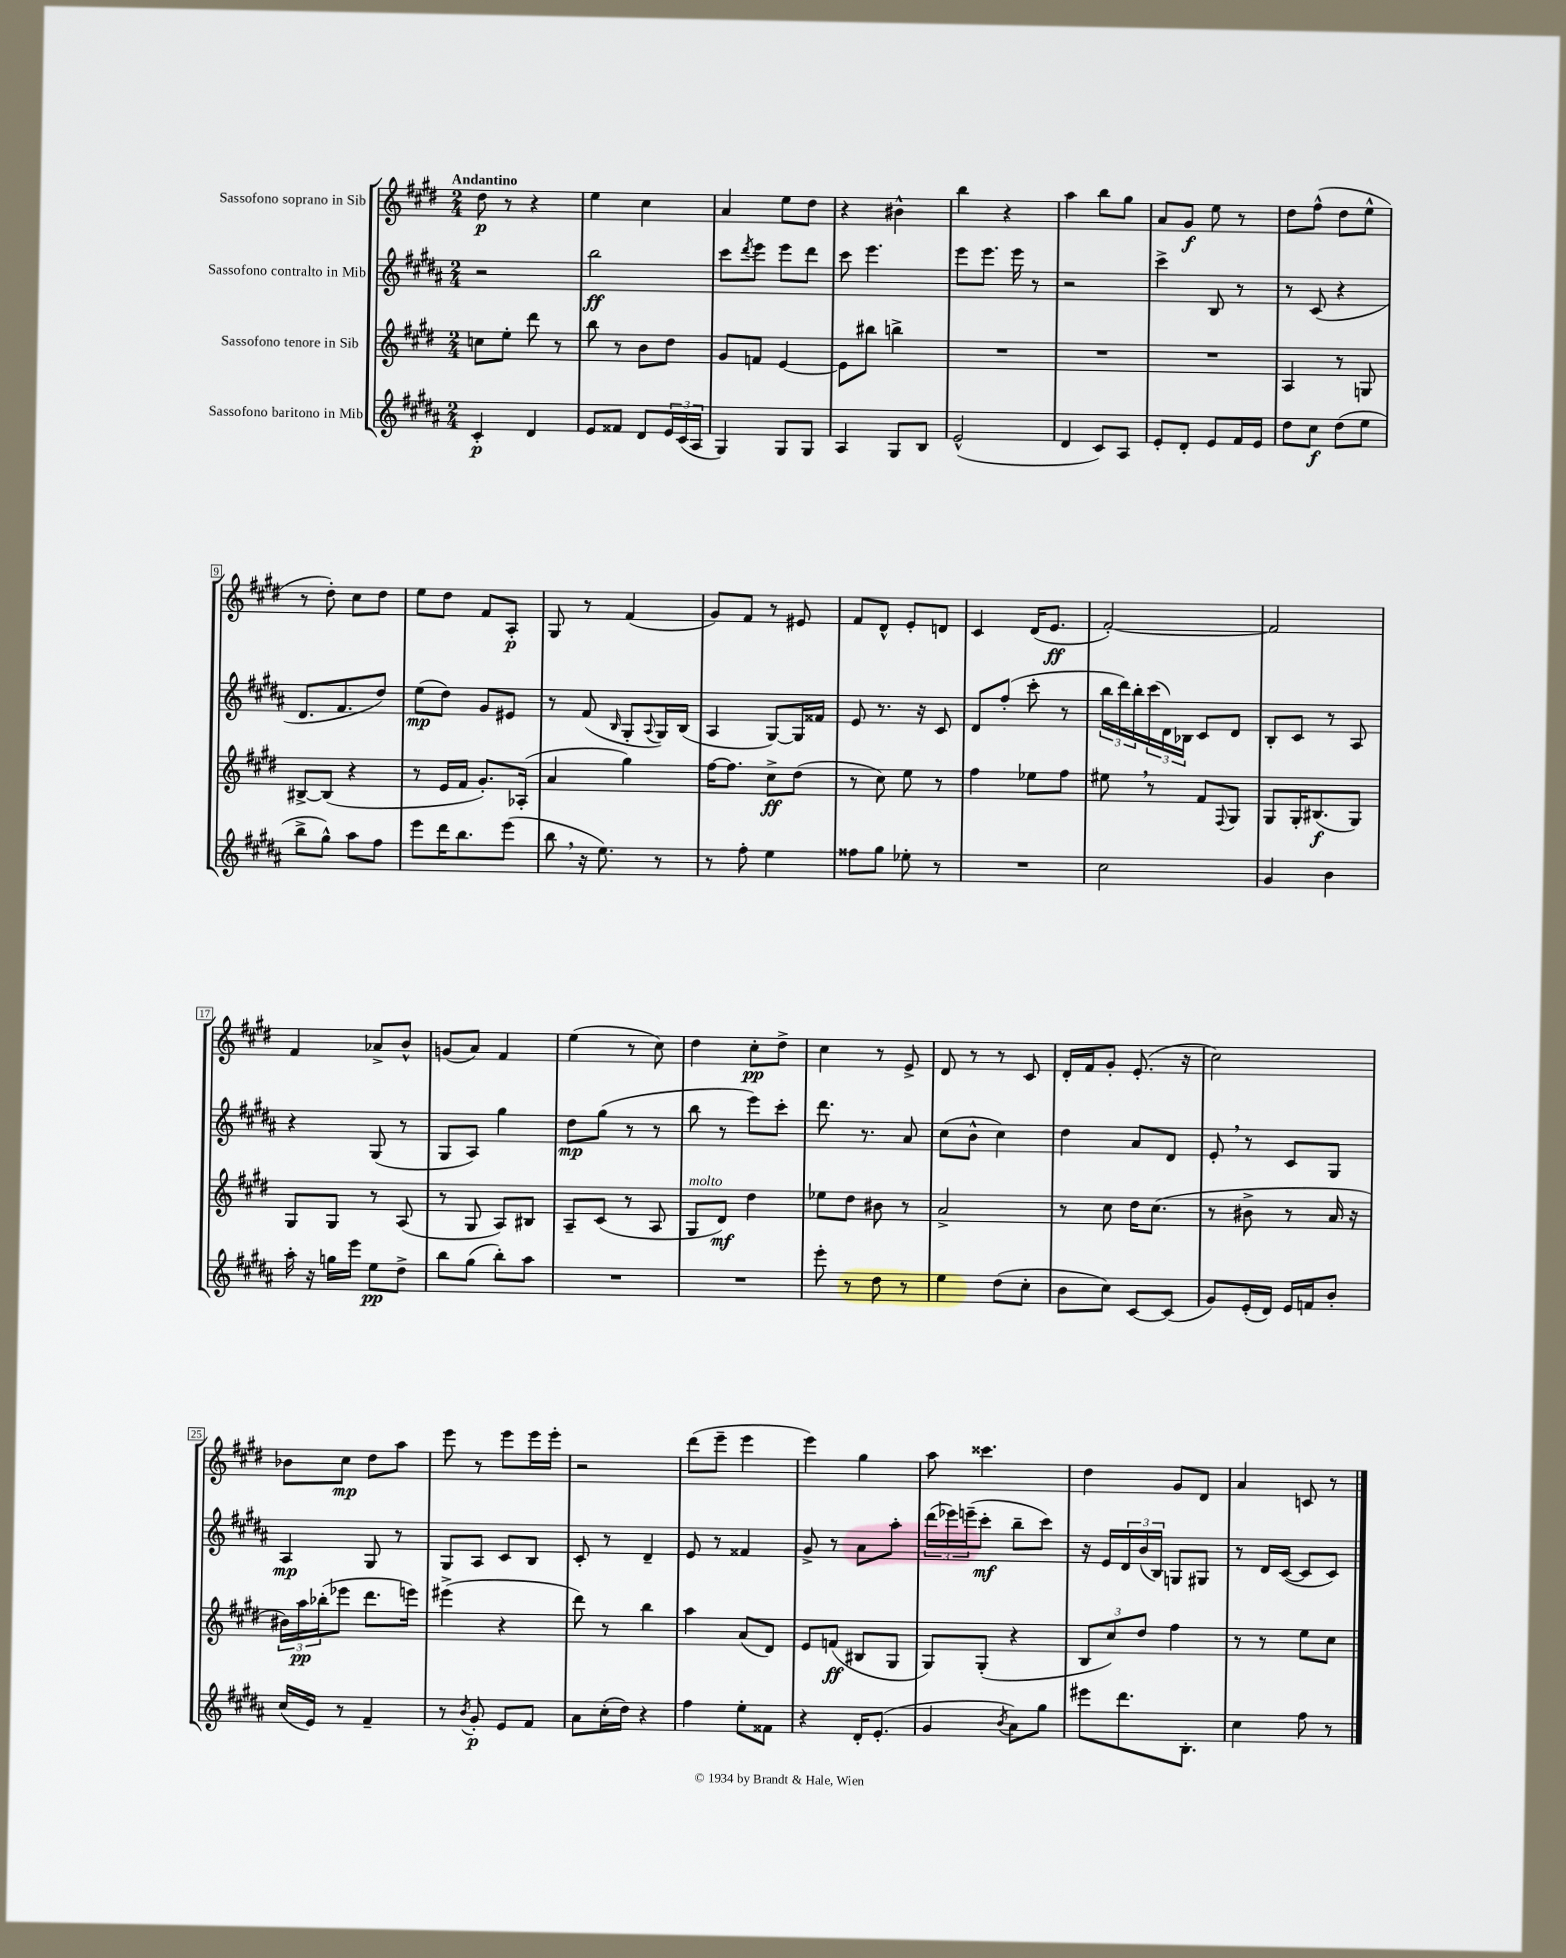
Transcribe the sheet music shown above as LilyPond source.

<<
\new StaffGroup <<
\new Staff = "s0" \with { instrumentName = "Sassofono soprano in Sib" } {
    \clef treble \key e \major \numericTimeSignature \time 2/4 \tempo "Andantino"
    dis''8\p r8 r4 |
    e''4 cis''4 |
    a'4 e''8 dis''8 |
    r4 bis'4-^ |
    b''4 r4 |
    a''4 b''8 gis''8 |
    a'8 gis'8\f e''8 r8 |
    dis''8 fis''8-^( dis''8 e''8-^ |
    r8 dis''8-.) cis''8 dis''8 |
    e''8 dis''8 fis'8 a8-.\p |
    gis8 r8 fis'4( |
    gis'8) fis'8 r8 eis'8 |
    fis'8 dis'8-^ e'8-. d'8 |
    cis'4 dis'16( e'8.\ff |
    fis'2~-.) |
    fis'2 |
    fis'4 aes'8-> b'8-^ |
    g'8( a'8) fis'4 |
    e''4( r8 cis''8) |
    dis''4 cis''8-.\pp dis''8-> |
    cis''4 r8 e'8-> |
    dis'8 r8 r8 cis'8 |
    dis'16-. fis'16 gis'8-. e'8.-.( r16 |
    cis''2) |
    bes'8 cis''8\mp dis''8 a''8 |
    e'''8 r8 e'''8 e'''16 e'''16-. |
    r2 |
    dis'''8( e'''8-- e'''4 |
    e'''4) gis''4 |
    a''8 cisis'''4. |
    dis''4 gis'8 dis'8 |
    a'4 c'8 r8 \bar "|." |
}
\new Staff = "s1" \with { instrumentName = "Sassofono contralto in Mib" } {
    \clef treble \key b \major \numericTimeSignature \time 2/4
    r2 |
    b''2\ff |
    cis'''8 \acciaccatura { dis'''8 } e'''8 e'''8 dis'''8 |
    cis'''8 e'''4. |
    e'''8 e'''8. e'''16 r8 |
    r2 |
    cis'''4-> b8 r8 |
    r8 cis'8( r4 |
    dis'8. fis'8. dis''8) |
    e''8\mp( dis''8) gis'8 eis'8 |
    r8 fis'8( \grace { b16 } gis8-. \appoggiatura { ais8 } gis16) b16( |
    ais4 gis8~) gis16 fisis'16 |
    e'8 r8. r16 cis'8 |
    dis'8 fis''8-.( cis'''8-. r8 |
    \tuplet 3/2 { b''16 dis'''16) b''16-. } \tuplet 3/2 { cis'''16( dis'16) bes16 } cis'8 dis'8 |
    b8-. cis'8 r8 ais8 |
    r4 gis8( r8 |
    gis8 ais8) gis''4 |
    dis''8\mp gis''8( r8 r8 |
    b''8 r8 e'''8) cis'''8-. |
    dis'''8. r8. ais'8 |
    cis''8( b'8-^ cis''4) |
    dis''4 ais'8 dis'8 |
    e'8-. \breathe r8 cis'8 gis8 |
    ais4\mp gis8 r8 |
    gis8 ais8 cis'8 b8 |
    cis'8-. r8 dis'4-- |
    e'8 r8 fisis'4 |
    gis'8-> r8 ais'8 ais''8-. |
    \tuplet 3/2 { dis'''16( ees'''16) e'''16--( } cis'''8-.\mf b''8-- cis'''8) |
    r16 e'16 \tuplet 3/2 { dis'16 b'16( b16) } g8 gis8 |
    r8 dis'16 cis'16~( cis'8 cis'8) \bar "|." |
}
\new Staff = "s2" \with { instrumentName = "Sassofono tenore in Sib" } {
    \clef treble \key e \major \numericTimeSignature \time 2/4
    c''8 e''8-. dis'''8 r8 |
    b''8 r8 b'8 dis''8 |
    gis'8 f'8 e'4~ |
    e'8 bis''8 b''4-> |
    R2 |
    R2 |
    R2 |
    a4 r8 g8 |
    bis8~-> bis8( r4 |
    r8 e'16 fis'16 gis'8.-.) aes16-.( |
    a'4 gis''4) |
    fis''16~ fis''8. cis''8->\ff dis''8( |
    r8 cis''8) e''8 r8 |
    fis''4 ees''8 fis''8 |
    eis''8 \breathe r8 fis'8 \appoggiatura { fis8 } gis8 |
    gis8 gis16-. bis8.\f( gis8) |
    gis8 gis8 r8 a8( |
    r8 gis8 a8) bis8 |
    a8-- cis'8( r8 a8 |
    gis8^\markup { \italic "molto" } dis'8\mf) dis''4 |
    ees''8 dis''8 bis'8 r8 |
    a'2-> |
    r8 cis''8 dis''16 cis''8.( |
    r8 bis'8-> r8 a'16 r16 |
    \tuplet 3/2 { bis'16) a''16\pp bes''16-.( } ees'''8 dis'''8. e'''16) |
    eis'''4->( r4 |
    dis'''8) r8 b''4 |
    a''4 a'8( dis'8) |
    e'8 f'8\ff( bis8 gis8 |
    gis8) gis8-.( r4 |
    \tuplet 3/2 { b8 cis''8) dis''8 } fis''4 |
    r8 r8 e''8 cis''8 \bar "|." |
}
\new Staff = "s3" \with { instrumentName = "Sassofono baritono in Mib" } {
    \clef treble \key b \major \numericTimeSignature \time 2/4
    cis'4-.\p dis'4 |
    e'8 fisis'8 dis'8 \tuplet 3/2 { e'16 cis'16( ais16 } |
    gis4) gis8 gis8 |
    ais4 gis8 b8 |
    e'2-^( |
    dis'4 cis'8) ais8 |
    e'8-. dis'8-. e'8 fis'16 e'16 |
    dis''8 cis''8\f dis''8( e''8 |
    b''8-> gis''8-^) ais''8 fis''8 |
    e'''8 dis'''16 b''8. e'''8( |
    b''8 \breathe r16 e''8.) r8 |
    r8 fis''8-. e''4 |
    fisis''8 gis''8 ees''8-. r8 |
    R2 |
    cis''2 |
    gis'4 b'4 |
    ais''16-. r16 g''16 e'''16 e''8\pp dis''8-> |
    b''8 gis''8( b''8-.) ais''8 |
    R2 |
    R2 |
    e'''8-. r8 dis''8 r8 |
    e''4 dis''8( cis''8-. |
    b'8 cis''8) cis'8~ cis'8( |
    gis'8) e'16-.( dis'16) e'16 f'16 b'8-. |
    cis''16( e'16) r8 fis'4-- |
    r8 \acciaccatura { b'8 } gis'8-.\p e'8 fis'8 |
    ais'8 cis''16-.( dis''16) r4 |
    fis''4 e''8-. fisis'8 |
    r4 dis'16-. e'8.-.( |
    gis'4 \acciaccatura { b'8 } ais'8) gis''8 |
    eis'''8 dis'''8. b8.-. |
    cis''4 fis''8 r8 \bar "|." |
}
>>
>>
\layout { \context { \Score \override BarNumber.stencil = #(make-stencil-boxer 0.1 0.3 ly:text-interface::print) } }
